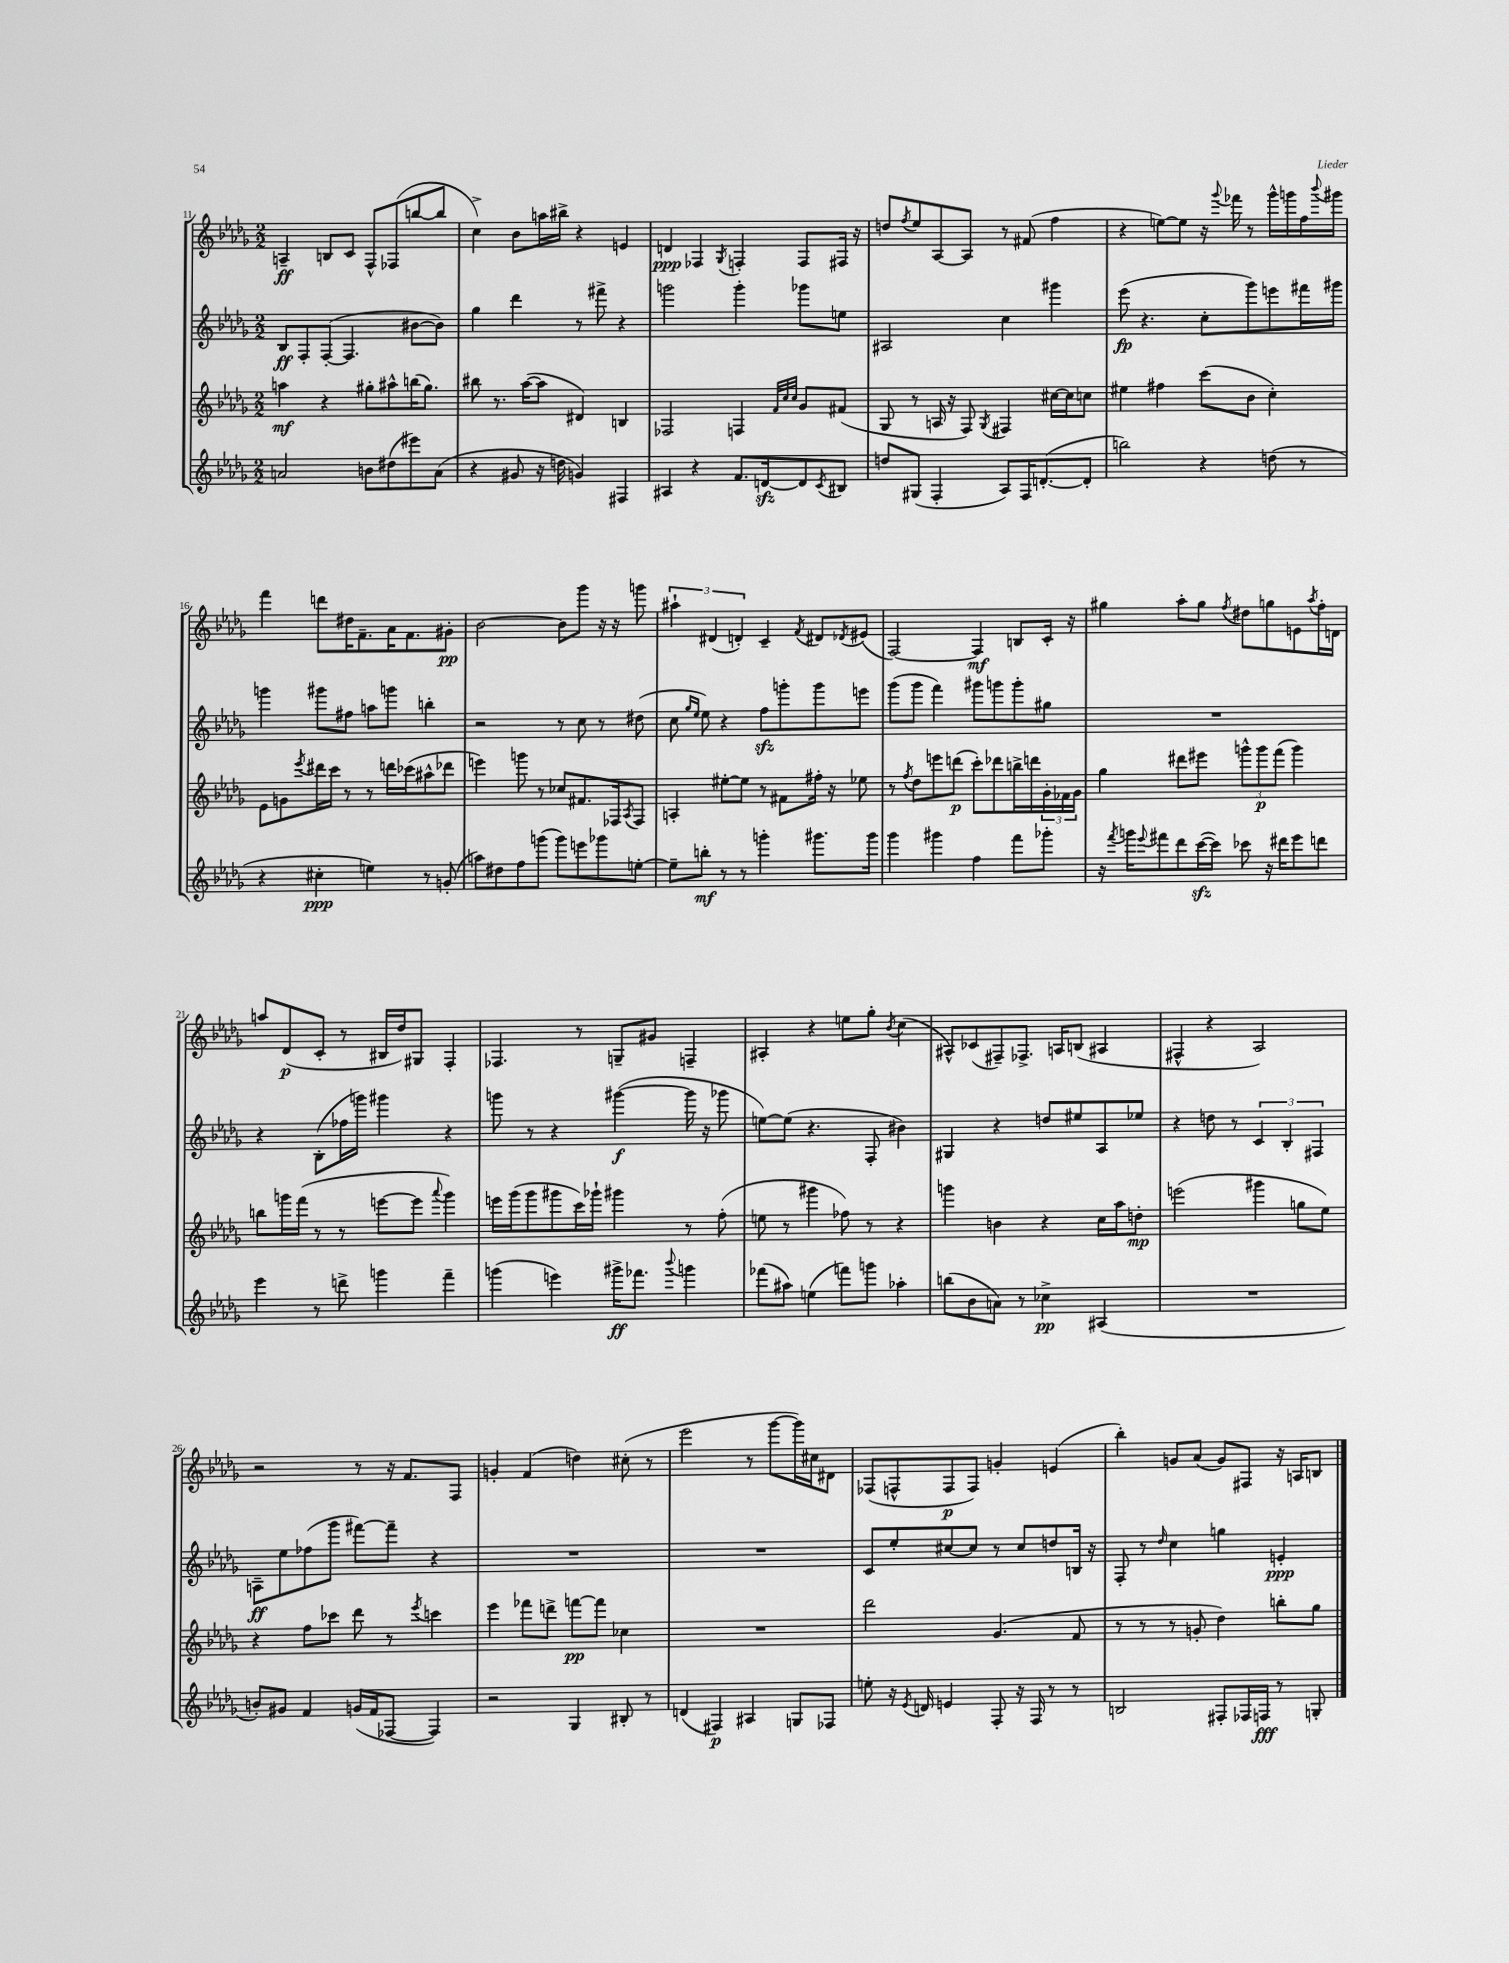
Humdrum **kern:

**kern	**kern	**kern	**kern
*staff4	*staff3	*staff2	*staff1
*clefG2	*clefG2	*clefG2	*clefG2
*k[b-e-a-d-g-]	*k[b-e-a-d-g-]	*k[b-e-a-d-g-]	*k[b-e-a-d-g-]
*M2/2	*M2/2	*M2/2	*M2/2
2a	4aa	8B-	4A~
.	.	8F'	.
.	4r	([8F'	8B
.	.	4.F]	8c
8b	8gg#'	.	8F^^
(8dd#	8aa#^^	.	(8F-
8eee#)	(16bb	[8b#	[8bb
.	8.gg#)	.	.
(8a	.	8b#])	8bb]
=	=	=	=
4r	8bb#	4gg-	4cc^)
.	8.r	.	.
8g#	.	4ddd-	8b-
.	([16aa-	.	.
16r	8aa-]	.	16aa
16dd	.	.	16bb#^
4g)	4d#)	8r	4r
.	.	8fff#^	.
4F#	4B	4r	4e
=	=	=	=
4A#	2F-	2ggg	4d
4r	.	.	4F-
.	.	.	8qG-
8.f	4F	4ggg'	4F'
[16d	.	.	.
.	32qqf	.	.
.	32qqcc	.	.
.	32qqcc	.	.
8d]	8g-	8ggg-	8F
8qc	.	.	.
8B#	(8f#	8ee	16F#
.	.	.	16r
=	=	=	=
8dd	8G-	2A#	8dd
.	.	.	8qff
(8G#	8r	.	8ee-
4F'	16A	.	[8A-
.	16r	.	.
.	8F)	.	8A-]
.	8qG-	.	.
8A-)	4F#	4cc	8r
16F	.	.	(8f#
([8.d'	.	.	.
.	[16cc#	4ggg#	4ff
.	16cc#]	.	.
8d']	8cc	.	.
=	=	=	=
2bb)	4ee#	(8eee-	4r
.	.	4.r	.
.	4ff#	.	[8ee)
.	.	.	8ee]
4r	(8ccc	8cc'	16r
.	.	.	8qqggg-
.	.	.	16fff-
.	8b-	8ggg-)	8r
(8dd	4cc')	8eee	16ggg-^^
.	.	.	16ggg
8r	.	16fff#	16ff
.	.	.	8qqbbb-
.	.	16ggg#	16ggg#
=	=	=	=
4r	8e-	4ggg	4fff
.	8g	.	.
.	8qeee-	.	.
4cc#'	16ddd#	8ggg#	8ddd
.	16ccc	.	.
.	8r	8ff#	16dd#
.	.	.	8.f~
4ee)	8r	8aa	.
.	16ddd	8ggg	16a-
.	(16ccc-	.	8.f
8r	8aa#^^	4bb'	.
(8g'	8ddd-	.	8g#'
=	=	=	=
8aa)	4eee)	2r	[2b-
8dd#	.	.	.
8ff	8ggg	.	.
(8ggg	8r	.	.
8ggg)	8cc-	8r	8b-]
8eee	8.f#	8cc	8ggg-
8ggg-	.	8r	16r
.	16F-	.	16r
.	8qA-	.	.
[8ee'	8F-	(8dd#	8ggg
=	=	=	=
8ee~]	4A'	8cc	6aa#`
.	.	16qqgg-	.
.	.	16qqee-	.
8bb'	.	8ee-)	.
.	.	.	(6d#
8r	[8ee#'	4r	.
.	.	.	6d')
8r	8ee#]	.	.
4ggg'	8r	8ff	4c~
.	8f#	8ggg'	.
.	.	.	8qf
8.ggg#	16ff#'	8ggg	8d#
.	16r	.	.
.	.	.	8qd-
.	8ee-	8eee	(8e#
16ggg#	.	.	.
=	=	=	=
4ggg-	8r	(8ggg-	[2F)
.	8qff	.	.
.	8dd-	8ggg-	.
4ggg#	8eee	4fff)	.
.	(8ddd	.	.
4ff	8ccc')	8ggg#	4F]
.	8ddd-	8ggg	.
8fff	16bb^	8ggg'	8B
.	16ddd	.	.
8ggg-'	24g-'	8gg#	16c'
.	24f-	.	.
.	.	.	16r
.	24g-	.	.
=	=	=	=
16r	4gg-	1r	4gg#
8qfff	.	.	.
16ggg	.	.	.
8qqeee-	.	.	.
8fff#	.	.	.
8ddd-	8ddd#	.	8aa-'
([16ccc	8eee#	.	8gg#
16ccc])	.	.	.
.	.	.	8qff
8ccc-	12ggg^^	.	8dd#
.	12ggg	.	.
16r	.	.	8gg
.	(12fff	.	.
16ddd#	.	.	.
8eee-	4ggg)	.	8e
.	.	.	8qaa-
8ddd	.	.	16ff'
.	.	.	16d
=	=	=	=
4eee-	8bb	4r	8aa
.	16ggg	.	(8d-
.	(16fff	.	.
8r	8r	(8B-'	8c'
8ddd^	8r	16ff-	8r
.	.	16ggg)	.
4ggg	[8eee	4ggg#	16B#
.	.	.	16dd-)
.	8eee]	.	8G#
.	8qqaaa-	.	.
4fff~	4ggg)	4r	4F'
=	=	=	=
(4ggg	16eee	8ggg	4.F-
.	(16ggg-	.	.
.	8ggg-	8r	.
4eee)	8ggg#	4r	.
.	16ccc)	.	8r
.	16ggg-`	.	.
16ggg#^	4ggg#	([4ggg#	8G~
8.fff-	.	.	.
.	.	.	8g#
8qqbbb-	.	.	.
4ggg	8r	16ggg#]	4F~
.	.	16r	.
.	(8ff'	8ggg-	.
=	=	=	=
(8fff-	8ee	[8ee)	4A#'
8aa#)	8r	(8ee]	.
(4ee	4ggg#	4.r	4r
8fff)	8ff-)	.	8ee
8ggg	8r	8F'	8gg-'
.	.	.	8qb-
4aa-'	4r	4b#)	(4cc
=	=	=	=
(8bb	4ggg	4G#	8A#^^)
8b-	.	.	(8c-
8a)	4b	4r	8F#~)
8r	.	.	8.F-^
4cc-^	4r	8dd	.
.	.	.	16A
.	.	8ee#	(8B
(4A#	16cc	8A-	4A#
.	16aa-	.	.
.	8dd'	8ee-	.
=	=	=	=
1r	(2eee	4r	4F#^^
.	.	8dd	4r
.	.	8r	.
.	4ggg#	6c	2A-)
.	.	6B-'	.
.	8gg	.	.
.	.	6F#	.
.	8ee-)	.	.
=	=	=	=
8b')	4r	8A~	2r
8g#	.	8ee-	.
4f	8ff	(8ff-	.
.	8ccc-	8ggg-	.
(16g	8ddd-	[8fff#)	8r
16f	.	.	.
[8F-	8r	8fff#~]	16r
.	.	.	8.f
.	8qeee-	.	.
4F-])	4ccc	4r	.
.	.	.	8F
=	=	=	=
2r	4eee-	1r	4g'
.	8fff-	.	(4f
.	8ddd^	.	.
4G-	[8fff	.	4dd)
.	8fff]	.	.
8B#'	4cc-	.	(8cc#'
8r	.	.	8r
=	=	=	=
(4d	1r	1r	2eee-
4F#)	.	.	.
4A#	.	.	8r
.	.	.	[8ggg-
8G	.	.	16ggg-])
.	.	.	16cc#
8F-	.	.	8d#
=	=	=	=
8ee'	2ddd-	8c	(8F-
16r	.	8ee-'	8F^^
8qe-	.	.	.
16d	.	.	.
4e	.	[8cc#	8F
.	.	8cc#]	8F)
8F'	(4.g-	8r	4g'
16r	.	8cc#	.
16F	.	.	.
8r	.	8dd	(4e
8r	8f	16B	.
.	.	16r	.
=	=	=	=
2B	8r	8F'	4bb-')
.	8r	8r	.
.	.	16qqdd-	.
.	8r	4cc	8g
.	8g'	.	(8a-
8F#'	4dd-)	4gg	8g)
16F-	.	.	8F#
16F	.	.	.
8r	8bb'	4e'	16r
.	.	.	16A
8G'	8gg-	.	8B
==	==	==	==
*-	*-	*-	*-
